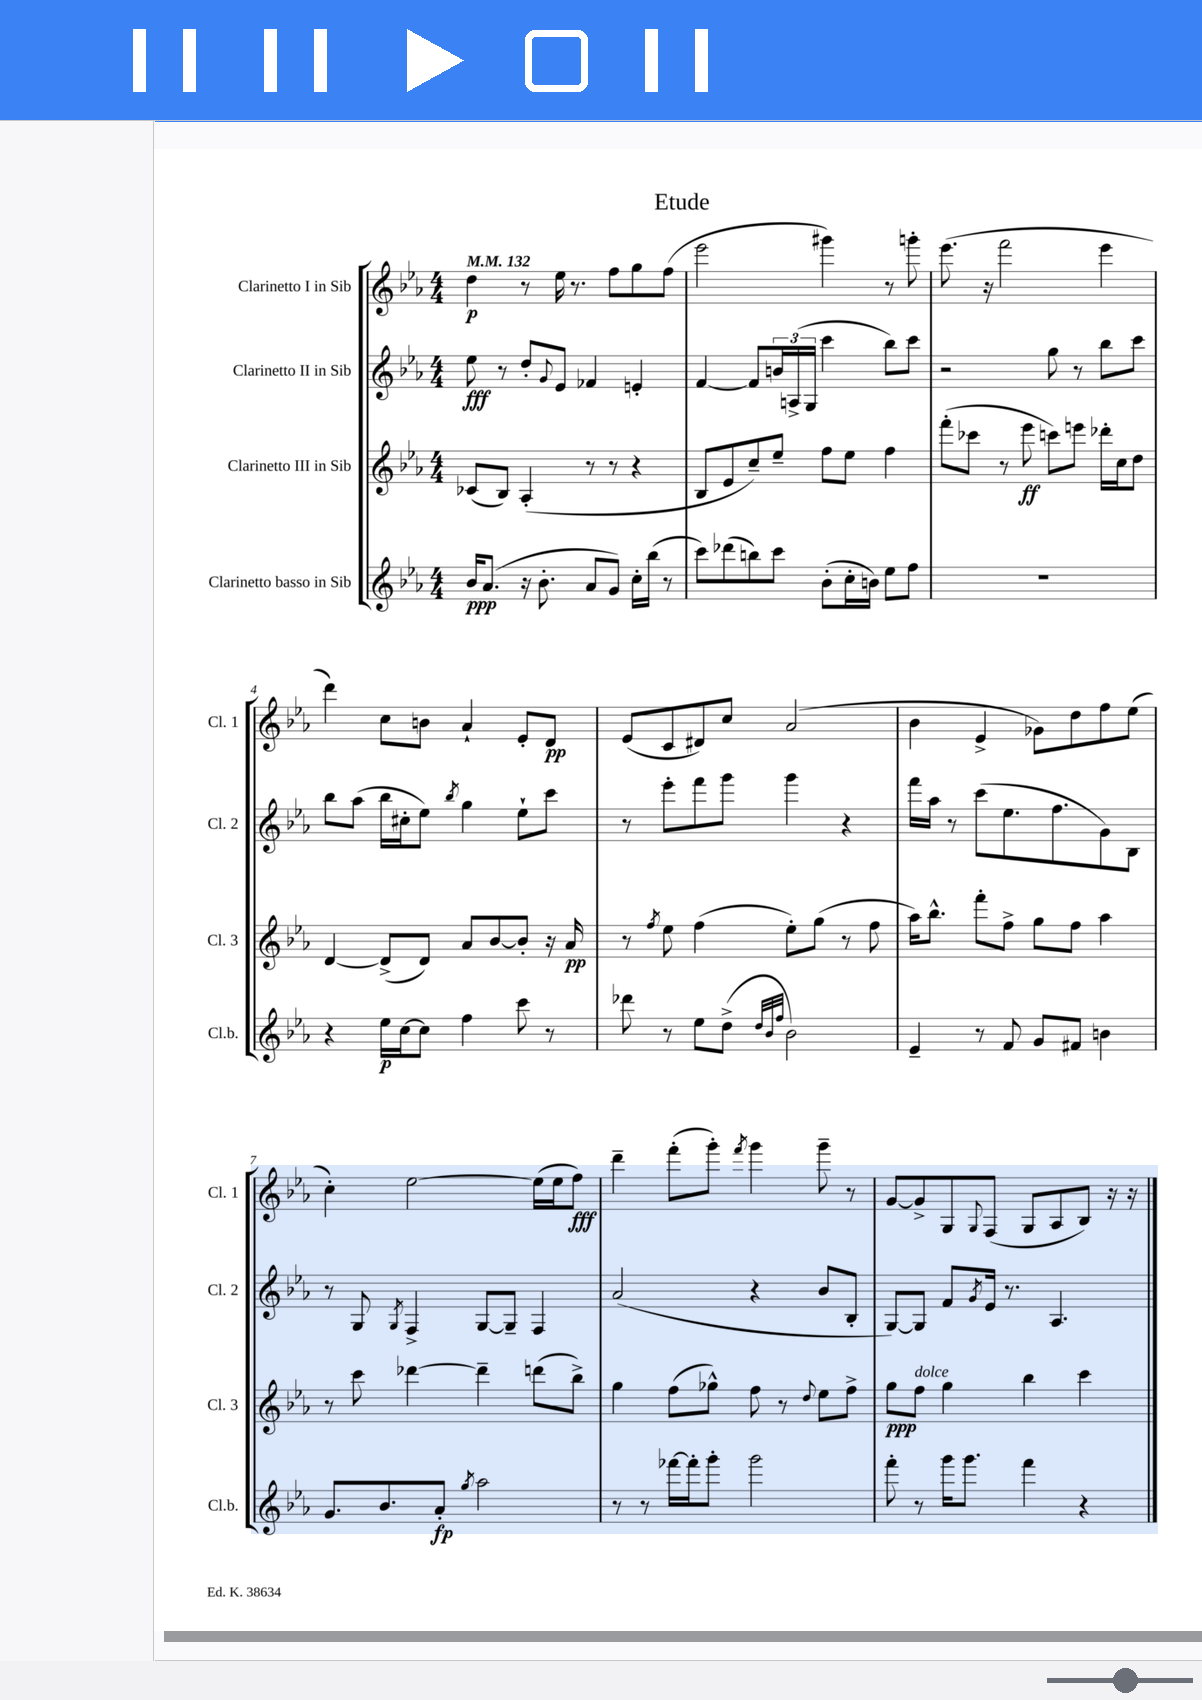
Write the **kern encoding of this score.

**kern	**kern	**kern	**kern
*staff4	*staff3	*staff2	*staff1
*clefG2	*clefG2	*clefG2	*clefG2
*k[b-e-a-]	*k[b-e-a-]	*k[b-e-a-]	*k[b-e-a-]
*M4/4	*M4/4	*M4/4	*M4/4
*MM132	*MM132	*MM132	*MM132
16b-	(8c-	8ee-	4dd
(8.a-	.	.	.
.	8B-)	8r	.
16r	(4A-'	8dd'	8r
8.b-'	.	.	.
.	.	8qqg	.
.	.	8e-	16ee-
.	.	.	8.r
8a-	8r	4f-	.
8g)	8r	.	8ff
16cc'	4r	4e'	8gg
(16bb-	.	.	.
8r	.	.	(8ff
=	=	=	=
8ccc)	8B-	[4f	2eee-
(8ddd-	8e-	.	.
8bb)	8cc~)	8f]	.
8ccc	8ee-~	24b	.
.	.	(24A^	.
.	.	24G	.
(8b-'	8ff	4ccc	4ggg#)
16cc'	8ee-	.	.
16b)	.	.	.
8ee-	4ff	8bb-)	8r
8ff	.	8ccc	8ggg'
=	=	=	=
1r	(8fff'	2r	(8.eee-
.	8ccc-	.	.
.	.	.	16r
.	8r	.	2fff
.	8eee-	.	.
.	8ccc)	8gg	.
.	8eee	8r	.
.	16ddd-'	8bb-	4eee-
.	16cc	.	.
.	8dd	8ccc	.
=	=	=	=
4r	[4d	8bb-	4ddd)
.	.	(8aa-	.
16ee-	(8d^]	16bb-	8cc
[16cc	.	16cc#'	.
8cc]	8d)	8ee-)	8b
.	.	8qbb-	.
4ff	8a-	4gg	4a-`
.	[8b-	.	.
8ccc	8b-']	8ee-`	8e-'
8r	16r	8ccc	8d
.	16a-	.	.
=	=	=	=
8ddd-	8r	8r	(8e-
.	8qff	.	.
8r	8ee-	8eee-'	8c
8ee-	(4ff	8fff	8d#)
(8dd^	.	8ggg	8cc
32qqdd	.	.	.
32qqb-	.	.	.
32qqff	.	.	.
2b-)	8ee-')	4ggg	(2a-
.	(8gg	.	.
.	8r	4r	.
.	8ff	.	.
=	=	=	=
4e-~	16aa-)	16fff	4b-
.	8.bb-^^	16aa-	.
.	.	8r	.
8r	8fff'	(8ccc	4e-^
8f	8ff^	8.ee-	.
8g	8gg	.	8g-)
.	.	8.ff	.
8f#	8ff	.	8dd
4b	4aa-	8g)	8ff
.	.	8B-	(8ee-
=	=	=	=
8.g	8r	8r	4cc')
.	8ccc	8G	.
8.b-	.	.	.
.	.	8qG	.
.	[4ddd-	4F^	[2ee-
8a-'	.	.	.
8qgg	.	.	.
2aa-	4ddd-~]	[8G	.
.	.	8G~]	.
.	(8ddd	4F	(16ee-]
.	.	.	16ee-
.	8bb-^)	.	8ff)
=	=	=	=
8r	4gg	(2a-	4ddd~
8r	.	.	.
[16fff-	(8ff	.	(8fff'
16fff-']	.	.	.
8ggg'	8gg-^^)	.	8ggg')
.	.	.	8qfff
2ggg	8ff	4r	4ggg
.	8r	.	.
.	8qqdd	.	.
.	8ee-	8b-	8ggg~
.	8ff^	8B-'	8r
=	=	=	=
8fff'	8gg	[8G)	[8g
8r	8ff	8G]	8g^]
16ggg	4gg	8f	8G
8.ggg	.	.	.
.	.	8qg	8qqG
.	.	16e-	(8F
.	.	8.r	.
4fff	4bb-	.	8G
.	.	4.A-	8A-
4r	4ccc	.	8B-)
.	.	.	16r
.	.	.	16r
==	==	==	==
*-	*-	*-	*-
